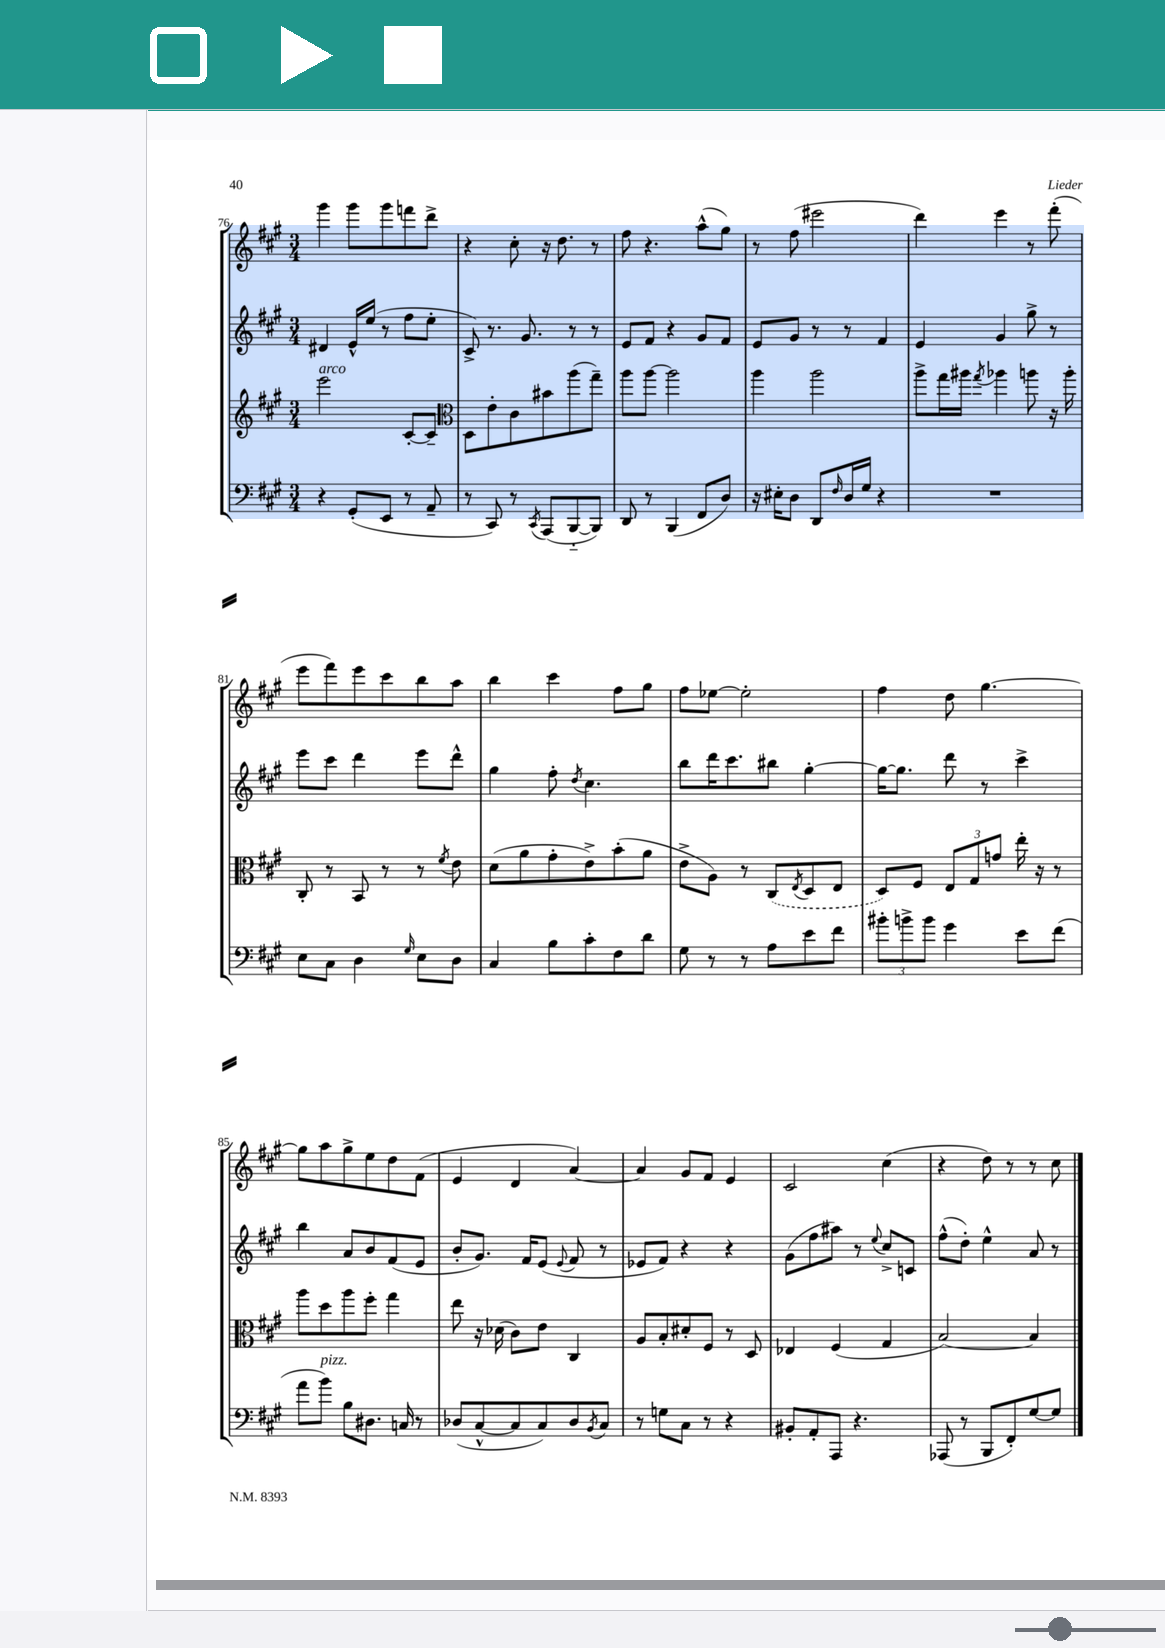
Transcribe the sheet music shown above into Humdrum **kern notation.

**kern	**kern	**kern	**kern
*staff4	*staff3	*staff2	*staff1
*clefF4	*clefG2	*clefG2	*clefG2
*k[f#c#g#]	*k[f#c#g#]	*k[f#c#g#]	*k[f#c#g#]
*M3/4	*M3/4	*M3/4	*M3/4
4r	2eee	4d#	4ggg#
(8GG#'	.	16e^^	8ggg#
.	.	(16ee	.
8EE	.	8r	8ggg#
8r	[8c#'	8ff#	8fff
8AA~	8c#~]	8ee'	8ddd^
=	=	=	=
*	*clefC3	*	*
8r	8D	8c#^)	4r
8CC#)	8e'	8.r	.
8r	8c#	.	8cc#'
.	.	8.g#	.
8qCC#	.	.	.
(8AAA	8b#	.	16r
.	.	.	8.dd
[8BBB'~	(8aa	8r	.
8BBB])	8gg#~)	8r	8r
=	=	=	=
8DD	8aa	8e	8ff#
8r	[8aa	8f#	4.r
(4BBB	2aa]	4r	.
8FF#	.	8g#	(8aa^^
8D)	.	8f#	8gg#)
=	=	=	=
16r	4aa	8e	8r
16E#'	.	.	.
8D	.	8g#	(8ff#
8DD	2aa	8r	2eee#
16qqF#	.	.	.
16D	.	8r	.
16G#	.	.	.
4r	.	4f#	.
=	=	=	=
2.r	8aa^	4e	4ddd)
.	16gg#	.	.
.	16aa#	.	.
.	8qgg#	.	.
.	4aa-	4g#	4eee
.	8aa	8gg#^	8r
.	16r	8r	(8fff#'
.	16aa'	.	.
=	=	=	=
8E	8C#'	8eee	8eee
8C#	8r	8ccc#	8fff#)
4D	8BB	4ddd	8eee
.	8r	.	8ccc#
16qqG#	.	.	.
8E	8r	8eee	8bb
.	8qf#	.	.
8D	8e	8ddd^^	8aa
=	=	=	=
4C#	(8d	4gg#	4bb
.	8a	.	.
8B	8g#'	8ff#'	4ccc#
.	.	8qdd	.
8c#'	8e^)	4.cc#	.
8F#	(8b'	.	8ff#
8d	8a	.	8gg#
=	=	=	=
8G#	8e^	8bb	8ff#
8r	8A)	16ddd	[8ee-
.	.	8.ccc#	.
8r	8r	.	2ee-']
8A	(8C#	8bb#	.
.	8qE	.	.
8e	8D	[4gg#'	.
8f#	8E	.	.
=	=	=	=
12b#'	8D)	16gg#_	4ff#
.	.	8.gg#]	.
12b^	.	.	.
.	8F#	.	.
12b	.	.	.
4g#	12E	8ddd	8dd
.	12G#	.	.
.	.	8r	[4.gg#
.	12g	.	.
8e	16ee'	4ccc#^	.
.	16r	.	.
(8f#	8r	.	.
=	=	=	=
8a	8aa	4bb	8gg#]
8b)	8dd	.	8aa
8B	8aa	8a	8gg#^
8.D#	8ff#'	8b	8ee
.	4gg#	(8f#	8dd
16C	.	.	.
8r	.	8e	(8f#
=	=	=	=
(8D-	8ee	8b'	4e
[8C#^^	16r	8.g#)	.
.	(16d-	.	.
8C#]	8c#)	.	4d
.	.	16f#	.
8C#)	8e	(8e	.
.	.	8qqe	.
8D-	4C#	8f#	[4a)
8qBB	.	.	.
8C#	.	8r	.
=	=	=	=
8r	8A	8e-	4a]
8G	8B'	8f#)	.
8C#	8d#'	4r	8g#
8r	8F#	.	8f#
4r	8r	4r	4e
.	8D	.	.
=	=	=	=
8BB#'	4E-	(8g#	2c#
8AA'	.	8ff#	.
8AAA	(4F#	8aa#)	.
4.r	.	8r	.
.	.	8qqee	.
.	4G#	8cc#^	(4cc#
.	.	8c	.
=	=	=	=
(8AAA-	[2B)	(8ff#^^	4r
8r	.	8dd')	.
8BBB	.	4ee^^	8dd)
8FF#')	.	.	8r
[8G#	4B]	8a	8r
8G#]	.	8r	8cc#
==	==	==	==
*-	*-	*-	*-
